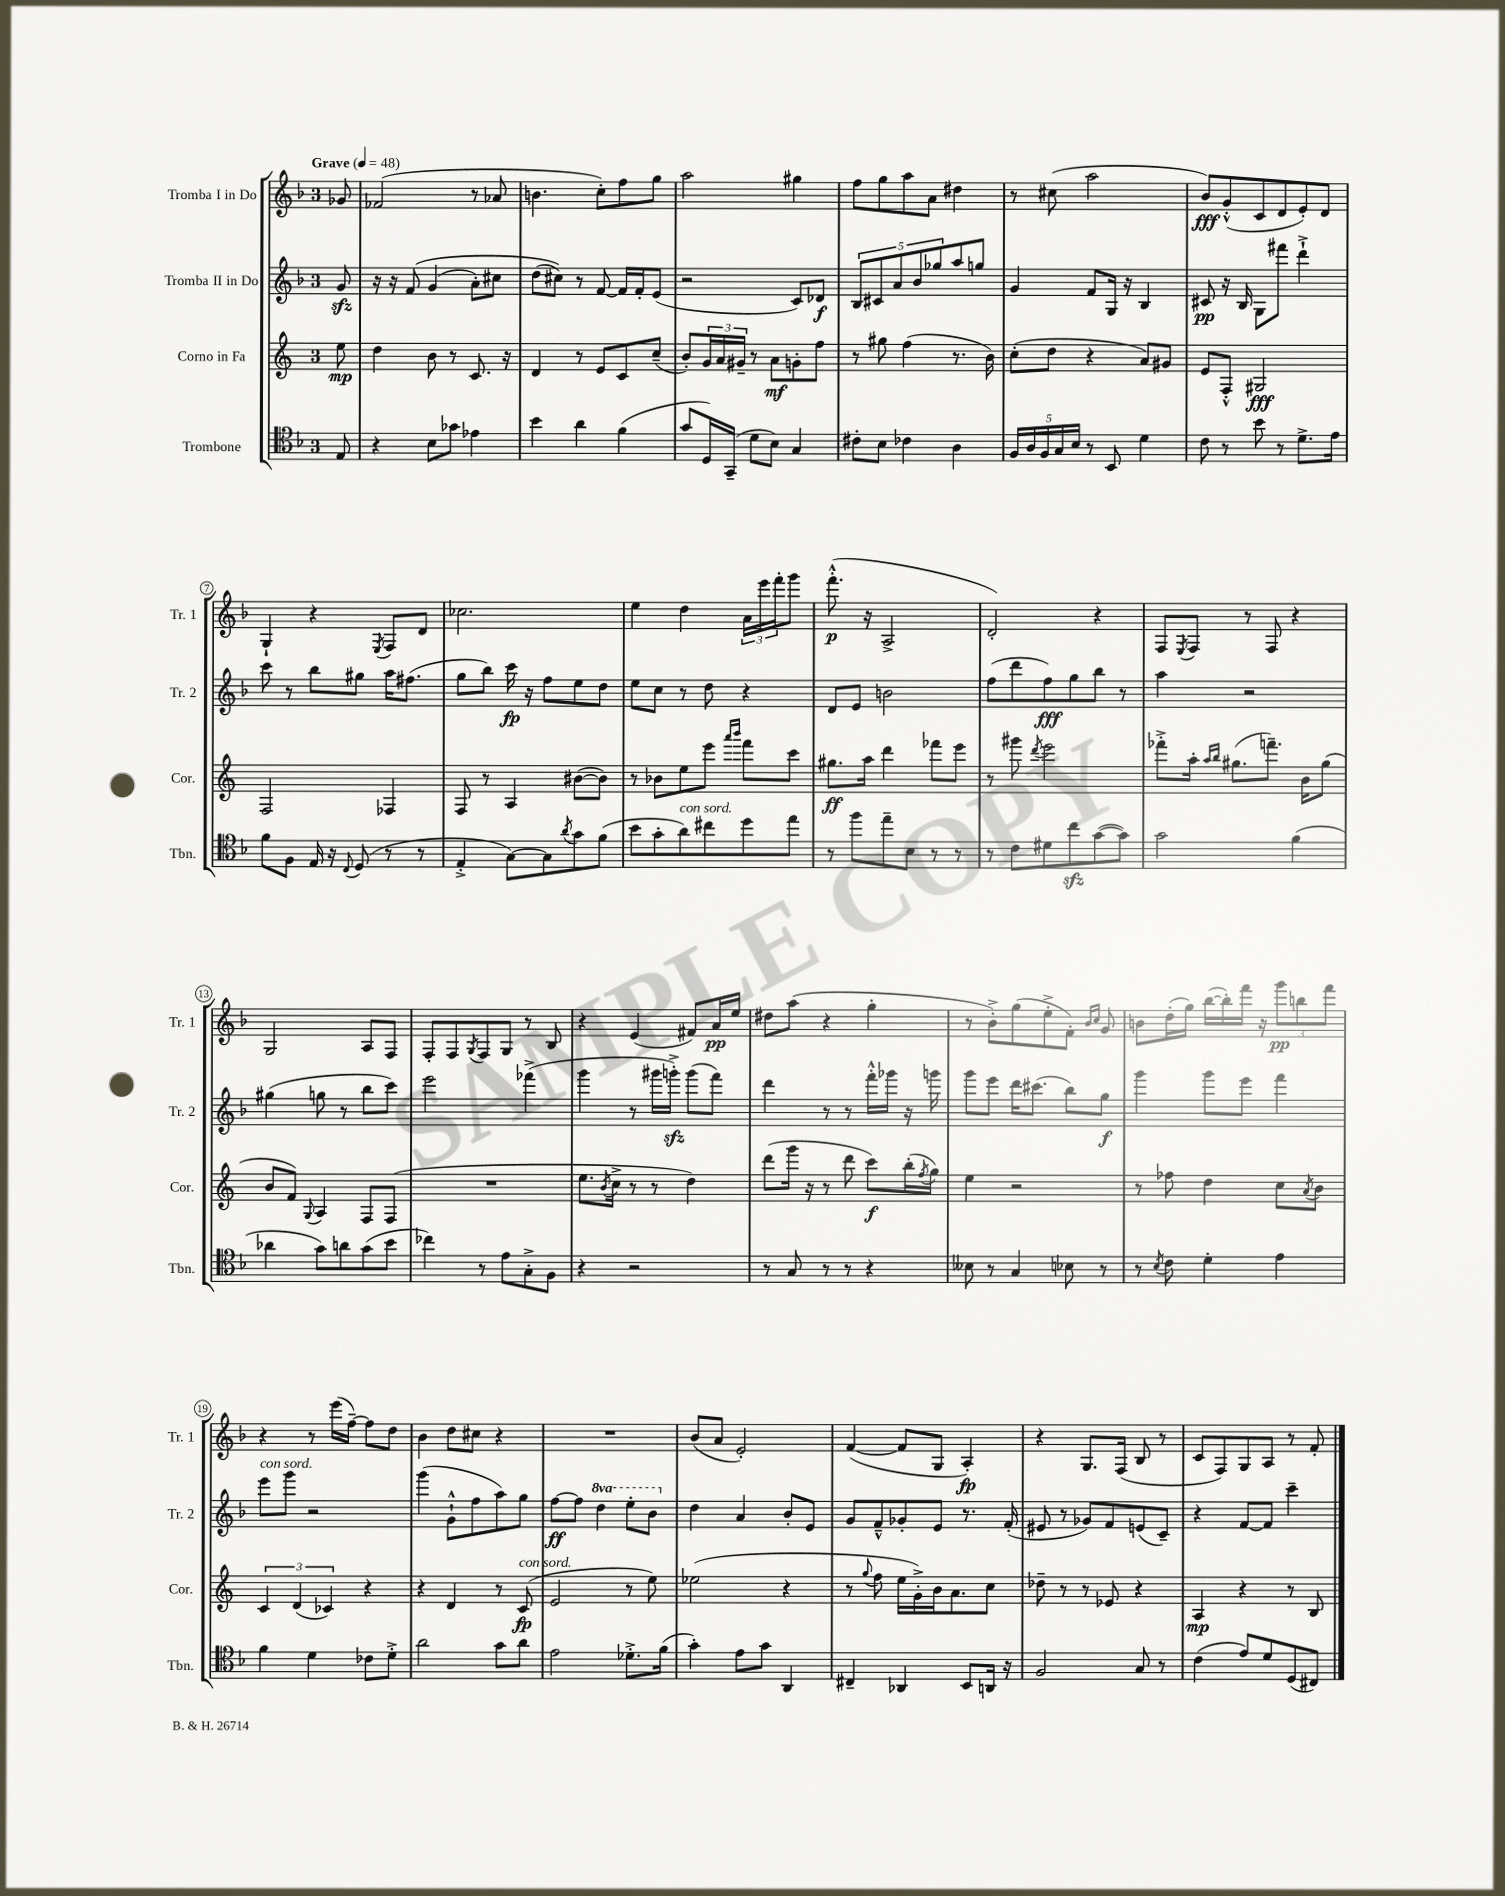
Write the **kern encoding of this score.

**kern	**kern	**kern	**kern
*staff4	*staff3	*staff2	*staff1
*clefC4	*clefG2	*clefG2	*clefG2
*k[b-]	*k[]	*k[b-]	*k[b-]
*M3/4	*M3/4	*M3/4	*M3/4
*MM48	*MM48	*MM48	*MM48
8E	8ee	8g	8g-
=	=	=	=
4r	4dd	16r	(2f-
.	.	16r	.
.	.	&(8f	.
8B-	8b	(4g	.
8g-	8r	.	.
4e-	8.c	8a')	8r
.	.	8cc#	8a-
.	16r	.	.
=	=	=	=
4b-	4d	(8dd	4.b
.	.	8cc#)&)	.
4a	8r	8r	.
.	8e	[8f	8cc')
(4f	8c	16f]	8ff
.	.	16f'	.
.	(8cc~	(8e	8gg
=	=	=	=
8g	8b')	2r	2aa
16D)	24g	.	.
.	24a	.	.
(16GG~	.	.	.
.	24g#~	.	.
8d	8r	.	.
8B-)	8a	.	.
4G	8g'	8c)	4gg#
.	8ff	8d-	.
=	=	=	=
8c#'	8r	10B-	8ff
.	.	10c#	.
8B-	8gg#	.	8gg
.	.	10a	.
4c-	(4ff	.	8aa
.	.	10b-	.
.	.	.	8a
.	.	10gg-	.
4A	8.r	8aa	4dd#
.	.	8gg	.
.	16b)	.	.
=	=	=	=
20F	(8cc'	4g	8r
20A	.	.	.
20F	.	.	.
.	8dd	.	(8cc#
20G	.	.	.
20B-	.	.	.
8r	4r	8f	2aa
8BB-	.	16G	.
.	.	16r	.
4d	8a)	4B-	.
.	8g#	.	.
=	=	=	=
8c	8e	8c#	8b-)
8r	8F'^^	16r	(8g'^^
.	.	16B-	.
8b-	2G#	8G	8c
8r	.	8fff#	8d
8.d^	.	4ddd`^	8e')
.	.	.	8d
16e	.	.	.
=	=	=	=
8f	2F	8ccc	4G`
8F	.	8r	.
16E	.	8bb-	4r
16r	.	.	.
8qqC	.	.	.
(8D	.	8gg#	.
.	.	.	8qE
8r	4F-	16aa	8F
.	.	(8.ff#	.
8r	.	.	8d
=	=	=	=
4E'^	8F	8gg	2.cc-
.	8r	8bb-)	.
[8G)	4A	16ccc	.
.	.	16r	.
8G]	.	8ff	.
8qa	.	.	.
8g	([8b#	8ee	.
(8f	8b#])	8dd	.
=	=	=	=
8b-	8r	8ee	4ee
8g'	8b-	8cc	.
8a)	8ee	8r	4dd
8cc#	8eee	8dd	.
.	16qqaaa	.	.
.	16qqbbb	.	.
8dd	8fff	4r	24a
.	.	.	24eee
.	.	.	24fff'
8ee	8ccc	.	8ggg
=	=	=	=
8r	8.gg#	8d	(8.fff'^^
8ff	.	8e	.
.	16aa	.	16r
8ee~	4ddd	2b	2A^
8B-	.	.	.
8r	8fff-	.	.
8r	8eee	.	.
=	=	=	=
8r	8r	(8ff	2d')
8c	8ggg#	8ddd	.
.	8qddd	.	.
8d#	2eee	8ff)	.
8cc	.	8gg	.
([8g	.	8bb-	4r
8g])	.	8r	.
=	=	=	=
2g	8fff-'^	4aa	8F
.	.	.	8qE
.	16aa'	.	8F
.	16qqaa	.	.
.	16qqbb	.	.
.	(8.gg#	.	.
.	.	2r	8r
.	8.fff~)	.	8F
(4f	.	.	4r
.	16b	.	.
.	(8gg#	.	.
=	=	=	=
4a-	8b	(4gg#	2G
.	8f)	.	.
.	8qqG	.	.
8g)	4A	8gg	.
8a	.	8r	.
(8g	8F	8bb-	8A
8b-	(8F	8ccc)	8F
=	=	=	=
4cc-)	2.r	2eee	8F'
.	.	.	8F
.	.	.	8qG
8r	.	.	8F
8e	.	.	8G
8G'^	.	(4fff-^	8r
8F	.	.	8B-
=	=	=	=
4r	8.ee	4ggg	4r
.	8qb	.	.
.	16cc^	.	.
2r	8r	8r	(4e
.	8r	16ggg#	.
.	.	16ggg'^)	.
.	4dd)	(8ggg	8f#)
.	.	8fff)	16a
.	.	.	16ee
=	=	=	=
8r	(8ddd	4ddd	8dd#
8G	16ggg	.	(8aa
.	16r	.	.
8r	8r	8r	4r
8r	8ddd	8r	.
4r	8ccc)	16fff'^^	4gg'
.	.	16ggg-	.
.	(16bb'	16r	.
.	8qff	.	.
.	16gg)	16ggg	.
=	=	=	=
8B--	4ee	8ggg	8r
8r	.	8eee	8b-'^)
4G	2r	16ddd	(8gg
.	.	(8.ccc#	.
.	.	.	8ee'^
8B-	.	8bb-)	8f')
.	.	.	16qqb-
.	.	.	16qqcc
8r	.	8gg	8g
=	=	=	=
8r	8r	4ggg	8b
8qB-	.	.	.
8c	8ff-	.	(16dd'
.	.	.	16gg)
4d'	4dd	8ggg	([16bb-
.	.	.	16bb-'])
.	.	8eee	16fff
.	.	.	16r
4e	8cc	4fff	12ggg
.	.	.	12bb
.	8qa	.	.
.	8b	.	.
.	.	.	12fff
=	=	=	=
4f	6c	8eee	4r
.	.	8ggg	.
.	(6d	.	.
4d	.	2r	8r
.	6c-)	.	.
.	.	.	(16eee
.	.	.	[16ff~)
8c-	4r	.	8ff]
8d'^	.	.	8dd
=	=	=	=
2a	4r	(4ggg	4b-
.	4d	8g`^^	8dd
.	.	8ff	8cc#
8g	8r	8aa)	4r
8a	(8c	8gg	.
=	=	=	=
2e	2e	[8ff	2.r
.	.	8ff]	.
.	.	4ddd	.
8.d-'^	8r	8eee'	.
.	8ee)	8bb-	.
(16f	.	.	.
=	=	=	=
4g')	(2ee-	4dd	(8b-
.	.	.	8a
8e	.	4a	2e')
8g	.	.	.
4AA	4r	8b-'	.
.	.	8e	.
=	=	=	=
4C#~	8r	8g	([4f
.	8qqgg	.	.
.	8ff	8f~^^	.
4AA-	16ee	8g-'	8f]
.	16g'^)	.	.
.	16b	8e	8G
.	8.a	.	.
8BB-	.	8.r	4A')
16AA	8cc	.	.
16r	.	(16f'	.
=	=	=	=
2F	8dd-~	8e#	4r
.	8r	8r	.
.	8r	8g-)	8.G
.	8e-	8f	.
.	.	.	(16F
8G	4r	(8e	8B-
8r	.	8c~)	8r
=	=	=	=
(4c	4A	4r	8c
.	.	.	8F)
8e)	4r	[8f	8G
8d	.	8f]	8A
(8D	8r	4ccc~	8r
8C#)	8B	.	8f'
==	==	==	==
*-	*-	*-	*-
